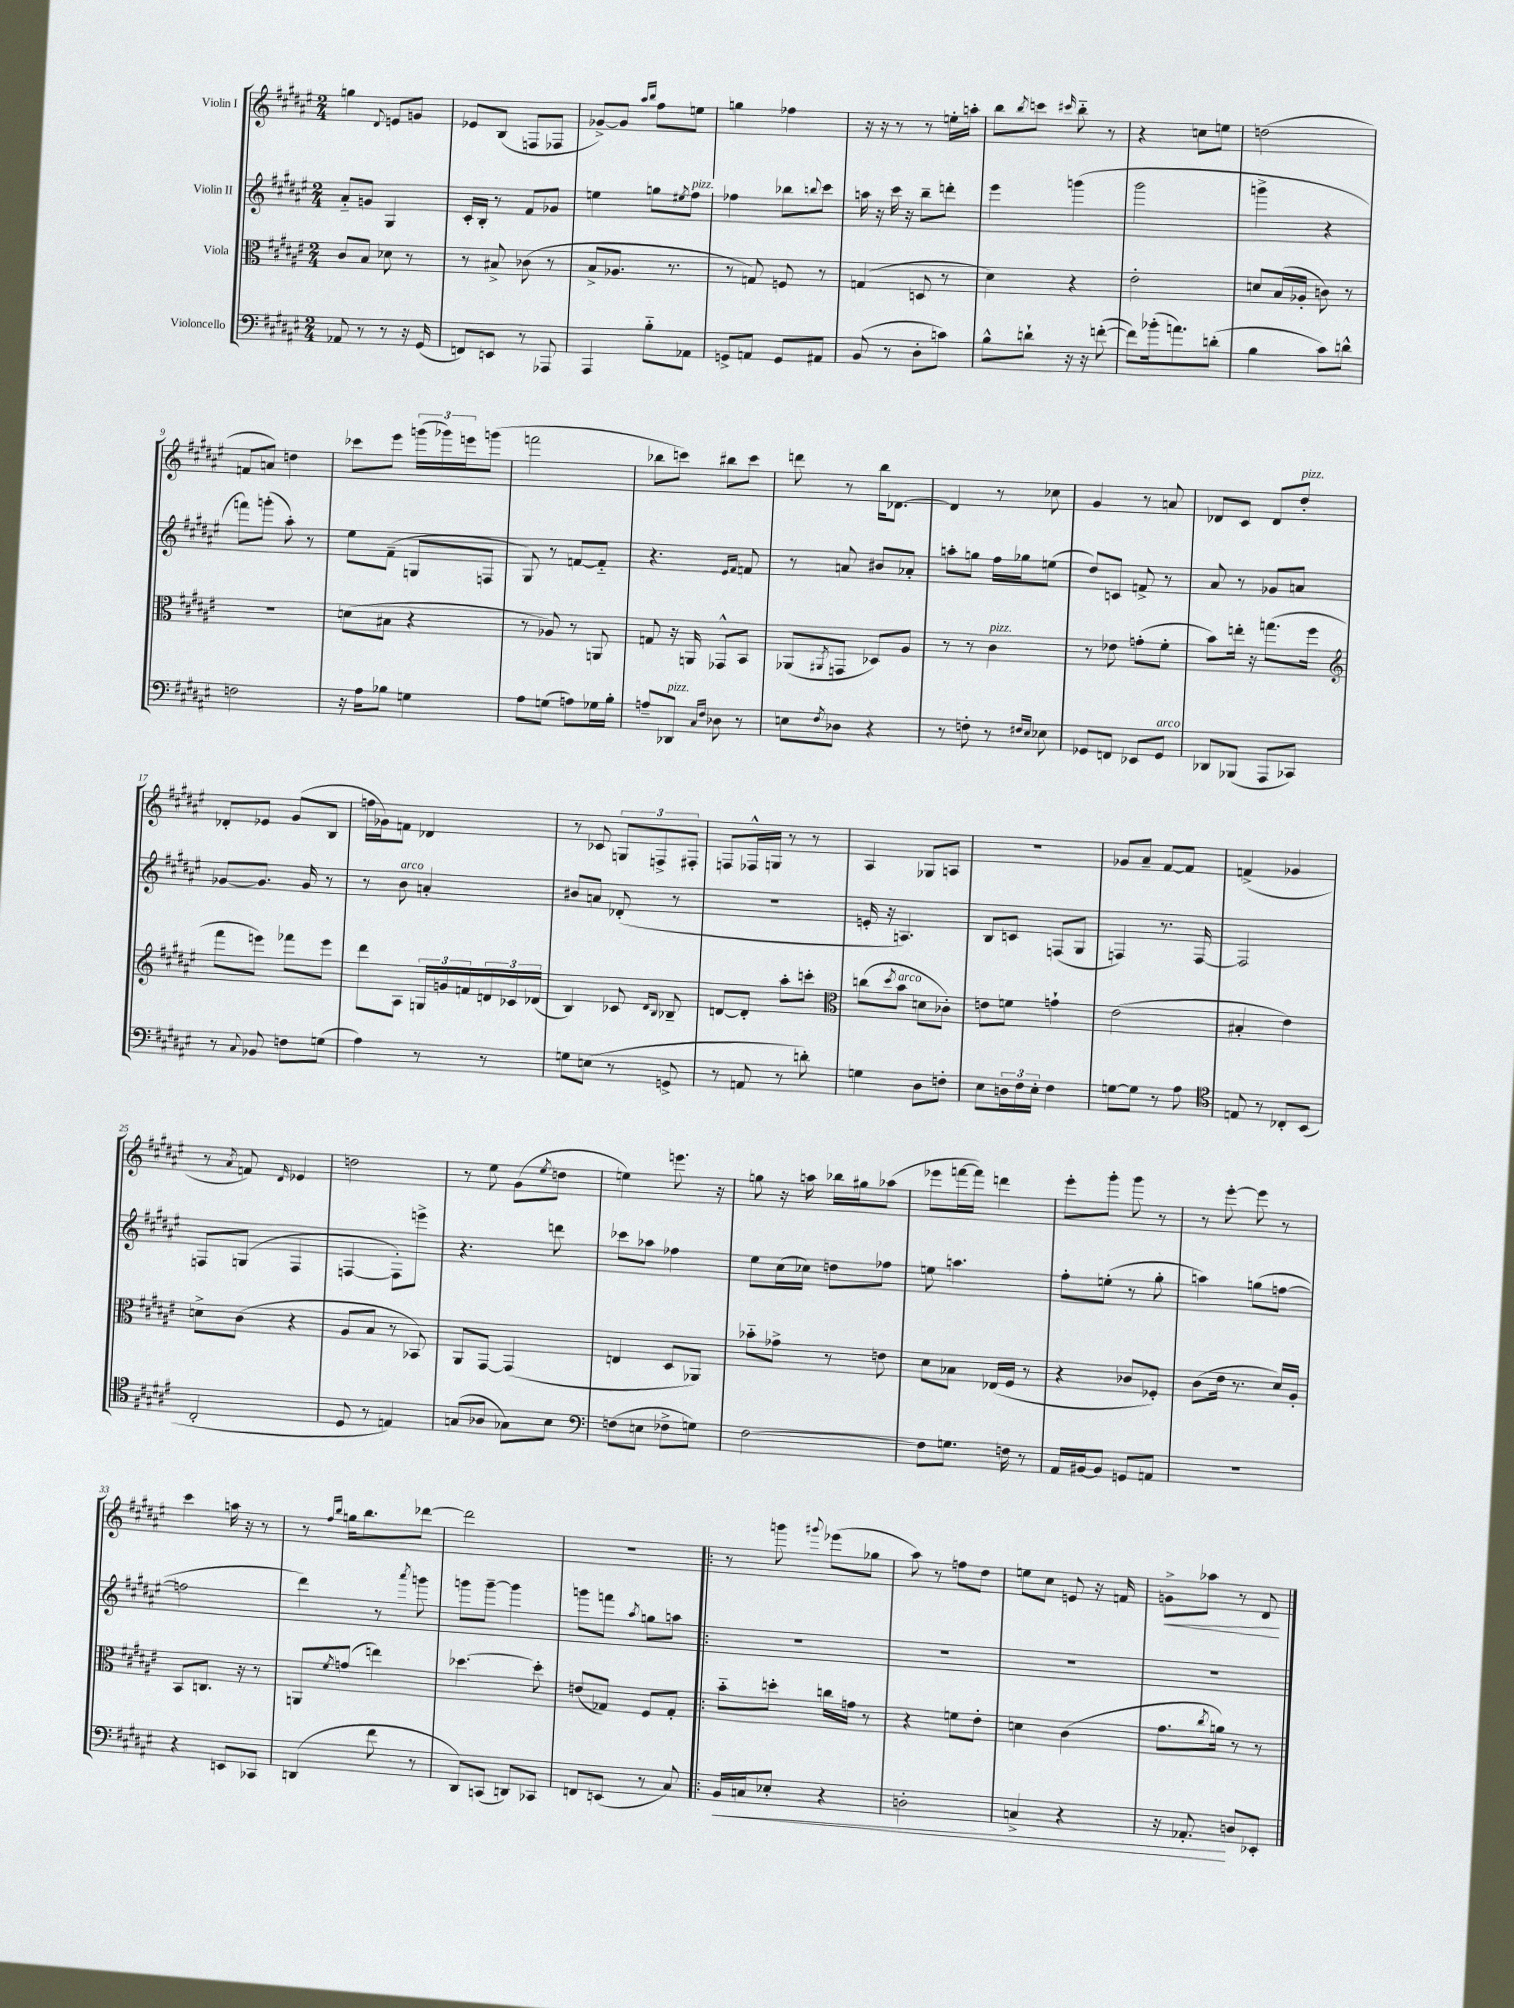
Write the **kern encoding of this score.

**kern	**kern	**kern	**kern
*staff4	*staff3	*staff2	*staff1
*clefF4	*clefC3	*clefG2	*clefG2
*k[f#c#g#d#a#e#]	*k[f#c#g#d#a#e#]	*k[f#c#g#d#a#e#]	*k[f#c#g#d#a#e#]
*M2/4	*M2/4	*M2/4	*M2/4
8AA-/	8c#/L	8a#'~/L	4gg\
8r	8B/J	8g/J	.
.	.	.	8qqd#/
8r	8d-\	4G#/	8e/L
16r	8r	.	8g/J
(16GG#/	.	.	.
=	=	=	=
8FF/L)	8r	16c#'/LL	8e-/L
.	.	16B'/JJ	.
8EE/J	8B#^/	8r	(8B/J
8r	(8c-\	8f#/L	8F/L
8AAA-/	8r	8g-/J	8F-/J
=	=	=	=
4AAA#/	8B^/L	4ee\	[8g-^/L)
.	8.A-/J	.	8g-/]J
.	.	.	16qqaa#/LL
.	.	.	16qqbb/JJ
8B'~\L	.	8gg\L	8ff#\L
.	8.r	.	.
.	.	8qee#/	.
8AA-\J	.	8ff#\J	8ee\J
=	=	=	=
8GG^/L	8r	4ff-\	4gg\
8AA/J	8G/)	.	.
8GG/L	8F/	8bb-\L	4ff-\
.	.	8qqbb/	.
8AA#/J	8r	8ccc#\J	.
=	=	=	=
(8BB/	(4G/	16aa\	16r
.	.	16r	16r
8r	.	16ccc#\	8r
.	.	16r	.
8D#'\L	8D/	8bb~\L	8r
8c\J)	8r	8ddd'\J	16ee'\LL
.	.	.	16aa'\JJ
=	=	=	=
8B^^\L	4d#\)	4eee#\	8bb\L
.	.	.	8qbb/
8d`\J	.	.	8ccc\J
.	.	.	16qqccc#/
16r	4r	(4ggg\	8bb'~\
16r	.	.	.
([8f'\	.	.	8r
=	=	=	=
8f\]L)	2e#'\	2ggg#\	4r
(16b-'\k	.	.	.
8.a\)	.	.	.
.	.	.	8cc\L
(8d'\J	.	.	8ee\J
=	=	=	=
4B\	8d/L	4ggg^\	(2dd\
.	(16B/L	.	.
.	16A-'/JJ	.	.
8c#\L)	8c\)	4r	.
8d^^\J	8r	.	.
=	=	=	=
2F\	2r	8fff\L)	8f/L
.	.	(8ggg'\J	8a/J)
.	.	8aa#'\)	4dd\
.	.	8r	.
=	=	=	=
16r	(8d\L	8ee#\L	8ccc-\L
16A#\LK	.	.	.
8B-\J	8B#\J	(8f#~\J	8eee#\J
4G\	4r	8G/L	(24ggg\LL
.	.	.	24ggg-\)
.	.	.	24eee\J
.	.	8F/J	(8ggg\J
=	=	=	=
8A#\L	8r	8G#/)	2fff\
(8G\J	8A-/)	8r	.
8A\L)	8r	[8f/L	.
16G-\L	8AA/	8f'~/]J	.
16B'\JJ	.	.	.
=	=	=	=
8A~/L	8G/	4.r	8bb-\L
8DD-/J	16r	.	8ccc\J)
.	16AA/	.	.
16qqC#/LL	.	.	.
16qqF#/JJ	.	.	.
8D-\	8GG-^^/L	.	8bb#\L
.	.	16qqe#/LL	.
.	.	16qqf#/JJ	.
8r	8BB/J	8f/	8ccc\J
=	=	=	=
8E\L	(8AA-/L	8r	8ddd\
8qF#/	8qAA#/	.	.
8D-\J	8GG/J	8a/	8r
4r	8D-/L)	8b#/L	16bb\LK
.	.	.	[8.d-\J
.	8A#/J	8a-'/J	.
=	=	=	=
8r	8r	8aa'\L	4d-/]
8F'\	8r	8gg\J	.
8r	4c#\	16ff#\LL	8r
.	.	16gg-\J	.
16qqF#/LL	.	.	.
16qqE#/JJ	.	.	.
8E-\	.	(8ee\J	8cc-\
=	=	=	=
8GG-/L	8r	8dd#/L)	4g#/
8FF/J	8e-\	8c/J	.
8EE-/L	(8g'\L	8f^/	8r
8GG-/J	8f#'\J	8r	8a/
=	=	=	=
8DD-/L	8b\L)	8a#/	8d-/L
(8BBB-/J	16ee'\Jk	8r	8c#/J
.	16r	.	.
8AAA#/L	(8.gg\L	8g-/L	8d-/L
8CC-/J)	.	8a/J	8dd#'/J
.	16ff#\Jk	.	.
=	=	=	=
*	*clefG2	*	*
8r	8fff#\L	[8g-/L	8d-'/L
8qqC#/	.	.	.
8BB-/	8eee\J)	8.g-/]J	8e-/J
8F\L	8fff-\L	.	(8g#/L
.	.	16g-/	.
(8G\J	8eee\J	8r	8B/J
=	=	=	=
4A#\)	8ddd#\L	8r	16ff\LL
.	.	.	16g-\J)
.	8A#\J	8b\	8f\J
8r	24G/LL	4a'/	4d-/
.	24g/	.	.
.	24f/	.	.
8r	24d/	.	.
.	24c-/	.	.
.	(24d-/JJ	.	.
=	=	=	=
8G\L	4B/)	8b#/L	8r
(8E\J	.	8a/J	8c-/
8r	8c-/	(8d-'/	12G/L
.	.	.	12F^/
.	16qqd#/LL	.	.
.	16qqB/JJ	.	.
8GG^/	8B-~/	8r	.
.	.	.	12F#'/J
=	=	=	=
8r	[8d/L	2r	8F/L
8AA/	8d'/]J	.	16F-^^/L
.	.	.	16G/JJ
8r	8aa#'\L	.	8r
8d'\)	8ccc'\J	.	8r
=	=	=	=
*	*clefC3	*	*
4G\	(8cc\L	16e'/	4A#/
.	.	16r	.
.	8qdd#/	.	.
.	8b\J	4.A/)	.
8D#\L	8d\L	.	8G-/L
8F'\J	8c-'\J)	.	8A/J
=	=	=	=
8E#\L	8e\L	8B/L	2r
24D\L	8f\J	8c/J	.
24F#\	.	.	.
24E#'\JJ	.	.	.
4F#\	4g`\	(8F/L	.
.	.	8G#/J	.
=	=	=	=
[8G\L	(2e#\	4F/)	8g-/L
8G\]J	.	.	8a#~/J
8r	.	8.r	[8f#/L
8A#\	.	.	8f#/]J
.	.	[16F/	.
=	=	=	=
*clefC4	*	*	*
8E/	4B#'/	2F/]	(4f^/
8r	.	.	.
8C-'/L	4e#\)	.	4g-/
(8BB/J	.	.	.
=	=	=	=
2C#'/	8d^\L	8F/L	8r
.	.	.	8qa#/
.	(8c#\J	(8G/J	8f/)
.	.	.	16qqd#/
.	4r	4F/	4e-/
=	=	=	=
8D#/	8A#/L	[4F/	2dd\
8r	8B/J	.	.
4E/)	8r	8F'\]L)	.
.	8BB-/)	8eee^\J	.
=	=	=	=
(8G/L	8AA#/L	4.r	8r
8A-/J	[8GG#/J	.	8ee#\
8G-\L)	(4GG#/]	.	(8g#\L
.	.	.	8qee#/
8B\J	.	8ddd\	8dd\J
=	=	=	=
*clefF4	*	*	*
(8F\L	4E/	8ccc-\L	4ee\)
8E\J	.	8aa-\J	.
8F-^\L	8D#/L	4ff-\	8.eee\
8G\J)	8AA-/J)	.	.
.	.	.	16r
=	=	=	=
[2F#\	8b-'~\L	8ee#\L	8gg\
.	8g-^\J	(16cc#\L	16r
.	.	16cc-\JJ)	16aa\
.	8r	8dd\L	16bb-\LL
.	.	.	16gg#\J
.	8e\	8ff-\J	(8aa-\J
=	=	=	=
8F#\]L	8d#\L	8ee\	8eee-\L
8.G\J	8B-\J	4.aa\	[16fff\L
.	.	.	16fff\]JJ)
.	(16E-/LL	.	4ddd\
16F\	16F#/JJ	.	.
8r	8r	.	.
=	=	=	=
16AA#/LL	4r	8ff#'\L	8eee#'\L
[16BB#/J	.	.	.
8BB#/]J	.	(8ee'\J	8ggg#'\J
8GG/L	8c-/L	8r	8ggg#\
8AA/J	8F-'/J)	8gg#'\	8r
=	=	=	=
2r	(8c#\L	4aa\)	8r
.	16e#\Jk	.	[8eee#'\
.	8.r	.	.
.	.	(8gg\L	8eee#\]
.	16d#/LL)	[8ff\J	8r
.	16A#'/JJ	.	.
=	=	=	=
4r	8BB/L	2ff\]	4ccc#\
.	8.C/J	.	.
8EE/L	.	.	16aa\
.	16r	.	16r
8CC-/J	8r	.	8r
=	=	=	=
(4DD/	8AA/L	4ddd#\)	8r
.	.	.	16qqff#/LL
.	8qf#/	.	16qqbb/JJ
.	(8g/J	.	16gg\LK
.	.	.	8.bb\
8f#\	4ee\)	8r	.
.	.	8qaaa#/	.
8r	.	8ggg\	[8ddd-\J
=	=	=	=
8DD#/L)	[4.dd-\	8ggg\L	2ddd-\]
(8CC/J	.	[8ggg~\J	.
8DD/L)	.	4ggg\]	.
8CC-/J	8dd-'\]	.	.
=	=	=	=
8FF/L	(8e/L	8ggg\L	2r
(8EE/J	8G-/J)	8fff\J	.
.	.	8qaa#/	.
8r	8F#/L	8gg\L	.
8C#/)	8G-'/J	8aa\J	.
=!|:	=!|:	=!|:	=!|:
16BB/LL	8b'~\L	2r	8r
16C/J	.	.	.
8E-'/J	8dd'\J	.	8ggg\
.	.	.	8qqggg#/
4r	16cc\LL	.	(8eee-\L
.	16g\JJ	.	.
.	8r	.	8gg-\J
=	=	=	=
2D'\	4r	2r	8aa#\)
.	.	.	8r
.	8f\L	.	8ff\L
.	8e#'\J	.	8dd#\J
=	=	=	=
4C^/	4d\	2r	8ee\L
.	.	.	8cc#\J
4r	(4c#\	.	8e/
.	.	.	16r
.	.	.	16f/
=	=	=	=
16r	8.g#\L	2r	8g^\L
8.AA-'/	.	.	.
.	.	.	8aa-\J
.	8qcc#/	.	.
.	16a\Jk)	.	.
8D/L	8r	.	8r
8EE-'/J	8r	.	8d#/
==	==	==	==
*-	*-	*-	*-
